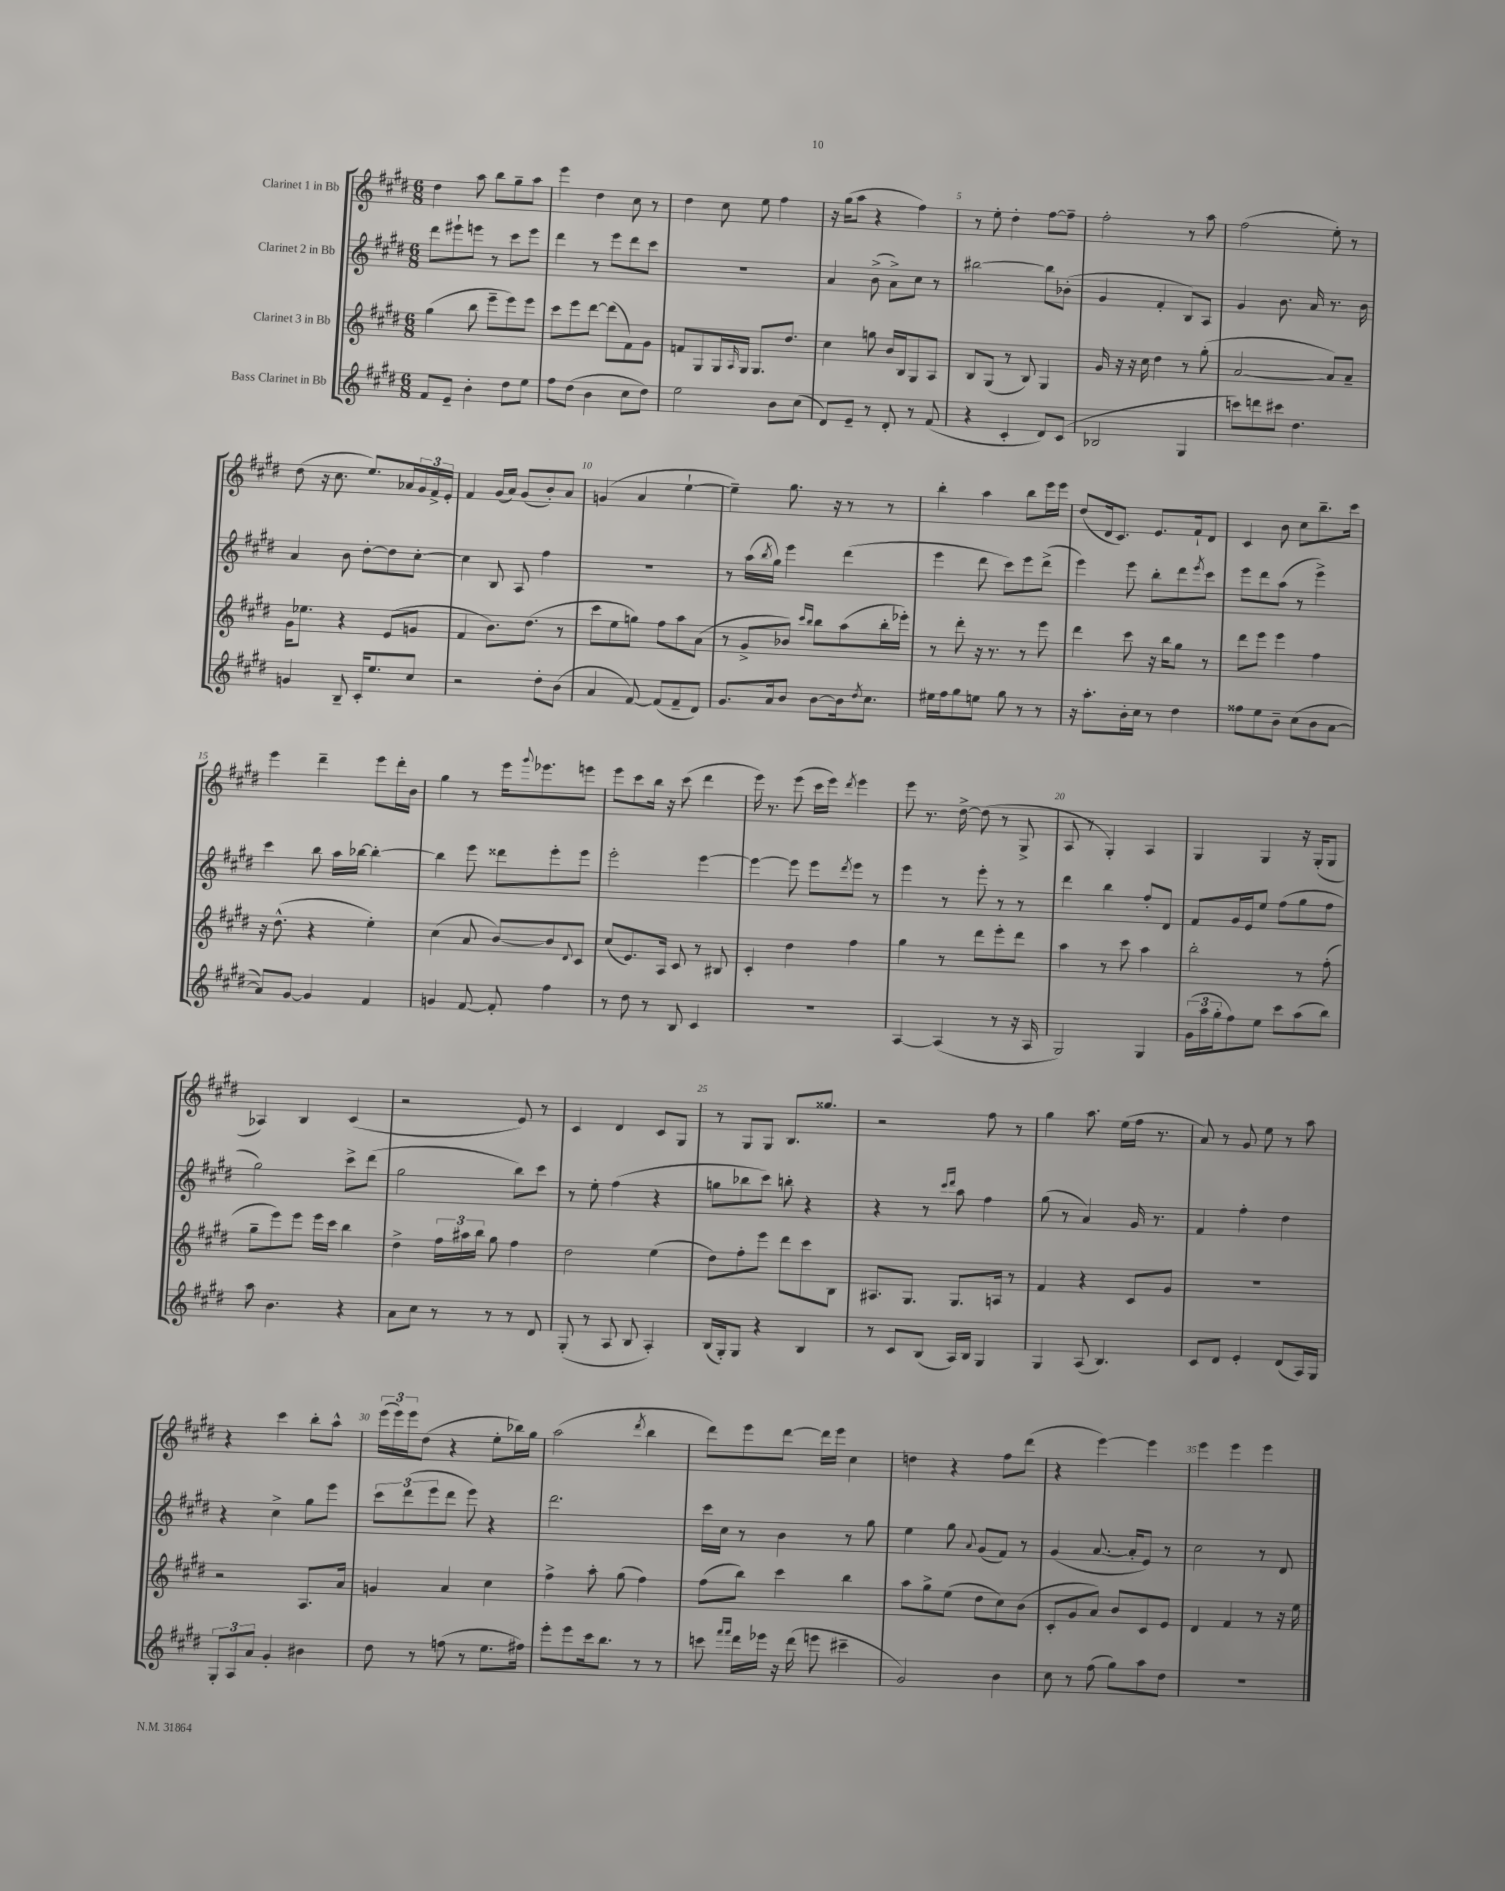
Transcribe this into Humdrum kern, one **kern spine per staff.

**kern	**kern	**kern	**kern
*staff4	*staff3	*staff2	*staff1
*clefG2	*clefG2	*clefG2	*clefG2
*k[f#c#g#d#]	*k[f#c#g#d#]	*k[f#c#g#d#]	*k[f#c#g#d#]
*M6/8	*M6/8	*M6/8	*M6/8
8f#/L	(4gg#\	8ddd#\L	4dd#\
8e~/J	.	8eee#`\	.
4b'\	8bb\	8eee\J	8aa\
.	8eee~\L	8r	8bb\L
8dd#\L	8eee\)	8ccc#\L	8gg#~\
8ee\J	8eee\J	8eee\J	8aa\J
=	=	=	=
8ff#\L	8ccc#\L	4ddd#\	4eee\
(8dd#\J	8eee\	.	.
4b\	[8ddd#\J	8r	4dd#\
.	(8ddd#\]L	8eee\L	.
8cc#\L	8f#\)	8ddd#\	8cc#\
8dd#\J)	8g#\J	8ccc#\J	8r
=	=	=	=
2ee\	8f/L	2.r	4dd#\
.	8G#/	.	.
.	16G#/L	.	8cc#\
.	16qqA/	.	.
.	16G#/JJ	.	.
.	8.G#/L	.	8ee\
8b\L	.	.	4ff#\
.	8.dd#/J	.	.
(8cc#\J	.	.	.
=	=	=	=
8d#/L)	4cc#\	4a/	16r
.	.	.	(16gg#\LK
8e~/J	.	.	8aa\J
8r	8gg\	(8b^\	4r
8d#'/	16b/LL	8a^\L)	.
.	16B/J	.	.
8r	8G#/	8cc#\J	4ff#\)
(8f#/	8A/J	8r	.
=	=	=	=
4r	8B/L	[2bb#\	8r
.	(8G#/J	.	8ee'\
4c#'/	8r	.	4dd#'\
.	8B/)	.	.
8d#/L)	4G#/	8bb#\]L	[8ff#\L
(8c#/J	.	(8b-'\J	8ff#~\]J
=	=	=	=
2B-/	16g#/	4g#/	2ff#'\
.	16r	.	.
.	16r	.	.
.	16cc#\	.	.
.	4dd#\	4f#'/	.
4G#/	8r	8B/L)	8r
.	(8gg#'\	8A/J	8aa\
=	=	=	=
8ccc\L)	[2a/	4g#/	(2ff#\
8ddd\	.	.	.
8ccc#\J	.	8.b\	.
4.dd#\	.	.	.
.	.	16a/	.
.	8a/]L)	8.r	8ee'\)
.	8a~/J	.	8r
.	.	16b\	.
=	=	=	=
4g/	16g#\LK	4a/	(8dd#\
.	8.ee-\J	.	.
.	.	.	16r
.	.	.	8.cc#\
8B~/	4r	8b\	.
16c#'/LK	.	[8dd#'\L	8.ee/L)
8.ee/	.	.	.
.	(8e/L	8dd#\]	.
.	.	.	16a-/L
8cc#/J	8g/J	[8cc#'\J	24g#/
.	.	.	24f#^/
.	.	.	24e'/JJ
=	=	=	=
2r	4f#/	4cc#\]	4f#/
.	8.b\L)	8B/	(16g#/LL
.	.	.	16a/JJ)
.	.	8A/	(8g#/L
.	(8.dd#\J	.	.
8dd#'\L	.	4ff#\	8b'/)
(8b\J	8r	.	8a/J
=	=	=	=
4a/	8ccc#\L	2.r	(4g/
.	8ee\	.	.
[8f#/)	8gg\J)	.	4a/
(8f#/]L	8ff#\L	.	.
8f#~/	8aa\	.	[4ee`\
8d#/J)	(8a\J	.	.
=	=	=	=
8.g#/L	8r	8r	4ee~\])
.	8g#^/L	(16aa\LL	.
.	.	8qbb/	.
16a/k	.	16gg#\JJ)	.
8b/J	8b-/J)	4eee\	8.gg#\
.	16qqccc#/LL	.	.
.	16qqbb/JJ	.	.
[8b\L	8bb\L	.	.
.	.	.	16r
16b\]k	(8aa\	(4ddd#\	8r
8qdd#/	.	.	.
8.cc#\J	.	.	.
.	16bb'\L	.	8r
.	16eee-'\JJ)	.	.
=	=	=	=
16ee#\LL	8r	4eee\	4bb'\
16ff#\J	.	.	.
8gg#\	8ddd#'\	.	.
8ee\J	16r	8ddd#\	4aa\
.	8.r	.	.
8gg#\	.	8ccc#\L)	.
8r	8r	8eee\	8bb\L
8r	8eee\	(8ddd#^\J	16eee\L
.	.	.	16eee\JJ
=	=	=	=
16r	4ddd#\	4eee\)	(8dd#/L
8.aa'\L	.	.	.
.	.	.	16d#/k
.	.	.	8.c#/J)
16b'\L	8ccc#\	8eee\	.
16cc#\JJ	.	.	.
8r	16r	8bb'\L	8.e/L
.	16bb\LK	.	.
4dd#\	8gg#\J	8ddd#\	.
.	.	.	16f#`/k
.	.	8qeee/	.
.	8r	8ccc#\J	8d#/J
=	=	=	=
8ff##\L	8ddd#\L	8eee\L	4c#/
8ee\	8eee\J	8ddd#\	.
8b~\J	4eee\	(8aa\J	8b\
(8cc#\L	.	8r	8cc#\L
8b\	4ff#\	4eee^\)	8.bb~\
[8a\J	.	.	.
.	.	.	16ccc#\Jk
=	=	=	=
8a/]L)	16r	4ccc#\	4eee\
.	(8.dd#^^\	.	.
[8g#/J	.	.	.
4g#/]	4r	8bb\	4ddd#~\
.	.	16aa\LL	.
.	.	[16bb-\JJ	.
4f#/	4ee'\)	4bb-'\_	8eee\L
.	.	.	16ddd#'\L
.	.	.	16b\JJ
=	=	=	=
4g/	(4cc#\	4bb-\]	4gg#\
[8f#/	8a/	8eee\	8r
8f#'/]	[8b/L)	8ddd##\L	16eee\LK
.	.	.	8qqggg#/
.	.	.	8.eee-\
4ff#\	8b/]	8eee'\	.
.	8qqd#/	.	.
.	8c#/J	8eee\J	8eee\J
=	=	=	=
8r	(8cc#/L	2eee'\	8eee\L
8dd#\	8.e/)	.	8ccc#\
8r	.	.	16bb\Jk
.	16A/Jk	.	16r
8B/	8c#/	.	(8ccc#\
4c#/	8r	[4eee\	4ddd#\
.	8B#/	.	.
=	=	=	=
2.r	4c#'/	4eee\_	16eee\)
.	.	.	8.r
.	4dd#\	8eee\]	(8eee\
.	.	8eee\L	16ccc#\LL
.	.	.	16eee\JJ)
.	.	8qddd#/	8qddd#/
.	4ff#\	8eee\J	4eee\
.	.	8r	.
=	=	=	=
[4A/	4gg#\	4eee\	8eee\
.	.	.	8.r
(4A/]	8r	8r	.
.	.	.	[16dd#^\
.	8ddd#\L	8eee'\	(8dd#\]
8r	8eee'\	8r	8r
16r	8ddd#\J	8r	8G#^/
16A/	.	.	.
=	=	=	=
2G#/)	4aa\	4ddd#\	8A/
.	.	.	8r
.	8r	4bb\	4G#'/)
.	8ccc#\	.	.
4G#/	4aa\	8ff#'/L	4A/
.	.	8d#/J	.
=	=	=	=
(24g#\LL	2bb'\	8f#/L	4G#/
24aa\	.	.	.
24gg#'\J	.	.	.
8ff#\)	.	16g#/L	.
.	.	16e/J	.
8ee\J	.	8ee/J	4G#/
8ccc#\L	.	(8ff#\L	.
(8aa\	8r	8gg#\	16r
.	.	.	(16G#'/LK
8bb\J)	(8ff#'\	8ff#\J	8G#/J
=	=	=	=
8aa\	8gg#~\L	2gg#\)	4A-/)
4.b\	8eee\)	.	.
.	8eee\J	.	4B/
.	16eee\LL	.	.
.	16ccc#\JJ	.	.
4r	4bb\	8ccc#^\L	(4c#/
.	.	(8ddd#\J	.
=	=	=	=
8a\L	4dd#^\	2gg#\	2r
8cc#\J	.	.	.
8r	24ff#\LL	.	.
.	24aa#\	.	.
.	24bb\JJ	.	.
8r	8gg#\	.	.
8r	4ff#\	8bb\L)	8e/)
8d#/	.	8ccc#\J	8r
=	=	=	=
(8G#'/	2dd#\	8r	4c#/
8r	.	8ee'\	.
8A/	.	(4ff#\	4d#/
8B/	.	.	.
4A'/)	(4ee\	4r	8c#/L
.	.	.	8G#/J
=	=	=	=
(16B/LL	8dd#\L)	8gg\L	8r
16G#'/J)	.	.	.
8G#/J	8ff#'\	8bb-\	8G#/L
4r	8eee\J	8ccc#\J)	8G#/J
.	8ddd#\L	8bb'\	8.B/L
4B/	8ccc#\	4r	.
.	.	.	8.gg##/J
.	8B\J	.	.
=	=	=	=
8r	8.A#/L	4r	2r
8c#/L	.	.	.
.	8.G#/J	.	.
(8B/J	.	8r	.
.	.	16qqccc#/LL	.
.	.	16qqddd#/JJ	.
16A/LL)	8.G#/L	8aa\	.
16B/JJ	.	.	.
4G#/	.	4ff#\	8ff#\
.	16A/Jk	.	.
.	8r	.	8r
=	=	=	=
4G#/	4f#/	(8gg#\	4gg#\
.	.	8r	.
(8A/	4r	4a/)	8.aa\
4.B/)	.	.	.
.	.	.	(16ee\LL
.	8c#/L	16g#/	16ff#\JJ
.	.	8.r	8.r
.	8g#/J	.	.
=	=	=	=
8c#/L	2.r	4f#/	8a/)
8d#/J	.	.	8r
4e'/	.	4ff#'\	8g#/
.	.	.	8ee\
(8d#/L	.	4dd#\	8r
16A/L)	.	.	8aa\
16G#/JJ	.	.	.
=	=	=	=
12G#'/L	2r	4r	4r
12A/	.	.	.
12a/J	.	.	.
4g#'/	.	4cc#^\	4ccc#\
4b#\	8.A/L	8gg#\L	8bb'\L
.	.	8eee\J	8aa^^\J
.	16a/Jk	.	.
=	=	=	=
8dd#\	4g/	12ccc#\L	(24eee\LL
.	.	.	24eee\)
.	.	(12ddd#\	24eee\J
8r	.	.	(8dd#\J
.	.	12eee\	.
(8ff\	4a/	8ddd#\J	4r
8r	.	8eee\)	.
8.ee\L	4cc#\	4r	8ee'\L
.	.	.	16bb-\L)
16ff#\Jk)	.	.	16gg#\JJ
=	=	=	=
8eee'\L	4ff#^\	2.ddd#\	(2aa\
8eee\	.	.	.
16ccc#\k	8aa'\	.	.
8.bb\J	.	.	.
.	(8gg#\	.	.
.	.	.	8qddd#/
8r	4ff#\)	.	4bb\
8r	.	.	.
=	=	=	=
8ccc\	(8ff#\L	16ccc#\LL	8ddd#\L)
.	.	16cc#\JJ	.
16qqfff#/LL	.	.	.
16qqfff#/JJ	.	.	.
16ddd#\LL	8bb\J)	8r	8eee\
16eee-\JJ	.	.	.
16r	4ccc#\	4b\	[8ddd#\J
(16ddd#\	.	.	.
8eee\	.	.	16ddd#\]LL
.	.	.	16eee\JJ
4ccc#~\	4bb\	8r	4cc#\
.	.	8gg#\	.
=	=	=	=
2g#/)	8aa\L	4ee\	4dd\
.	8gg#^\	.	.
.	(8ee\J	8gg#\	4r
.	.	8qqa/	.
.	8dd#\L	(8g#/L	.
4b\	8cc#\)	8f#/J)	8ff#\L
.	(8b\J	8r	(8ddd#\J
=	=	=	=
8cc#\	8c#'/L	(4g#/	4r
8r	8g#/	.	.
(8ff#\	8a/J)	[8.a/	[4eee\)
8gg#\L)	8b/L	.	.
.	.	16a'/]LK	.
8aa\	8c#/	8e/J)	4eee\]
8dd#\J	8e/J	8r	.
=	=	=	=
2.r	4d#/	2cc#\	4eee\
.	4f#/	.	4eee\
.	8r	8r	4eee\
.	16r	8d#/	.
.	16ee\	.	.
==	==	==	==
*-	*-	*-	*-
